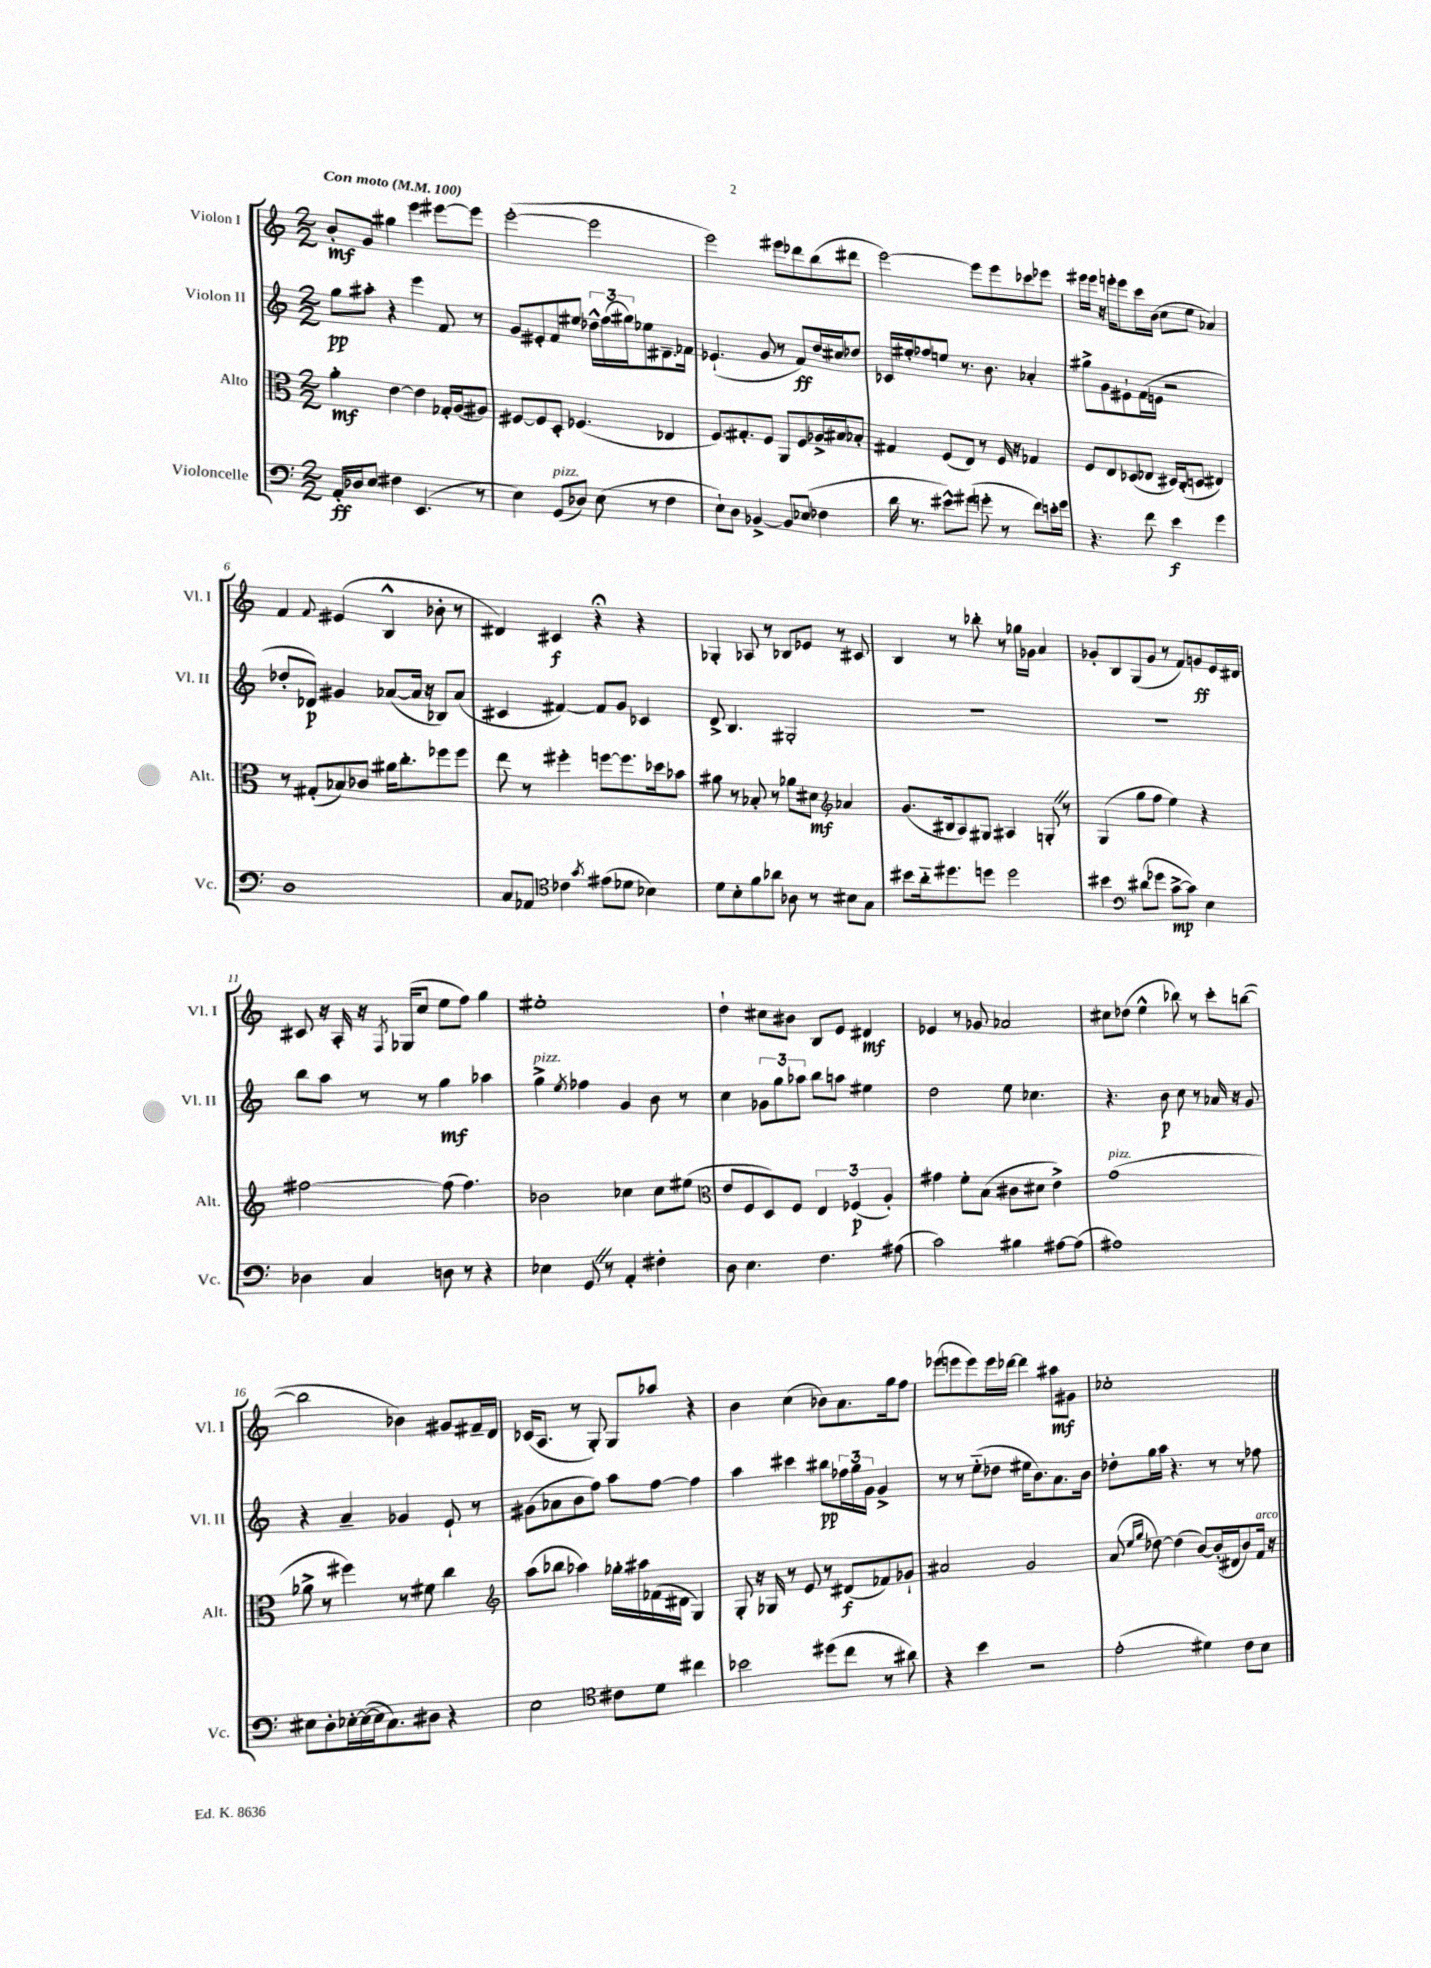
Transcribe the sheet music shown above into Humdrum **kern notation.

**kern	**dynam	**kern	**dynam	**kern	**dynam	**kern	**dynam
*part4	*part4	*part3	*part3	*part2	*part2	*part1	*part1
*staff4	*staff4	*staff3	*staff3	*staff2	*staff2	*staff1	*staff1
*I"Violoncelle	*	*I"Alto	*	*I"Violon II	*	*I"Violon I	*
*I'Vc.	*	*I'Alt.	*	*I'Vl. II	*	*I'Vl. I	*
*clefF4	*	*clefC3	*	*clefG2	*	*clefG2	*
*k[]	*	*k[]	*	*k[]	*	*k[]	*
*M2/2	*	*M2/2	*	*M2/2	*	*M2/2	*
*MM100	*	*MM100	*	*MM100	*	*MM100	*
=1	=1	=1	=1	=1	=1	=1	=1
!	!	!	!	!	!	!LO:TX:a:B:t=Con moto	!
16AA'/LL	ff	4a'\	mf	8gg\L	pp	8b'/L	mf
16D-X/J	.	.	.	.	.	.	.
8E/J	.	.	.	8aa#X'\J	.	8g/J	.
4F#X\	.	[4e\	.	4r	.	4gg#X\	.
(4.EE/	.	4e\]	.	4eee\	.	4eee\	.
.	.	16G-X'/LL	.	8f/	.	[8eee#X\L	.
.	.	(16A/J	.	.	.	.	.
8r	.	8A#X/J)	.	8r	.	8eee#\J]	.
=2	=2	=2	=2	=2	=2	=2	=2
4E\)	.	[8F#X/L	.	8g/L	.	([2eee'\	.
.	.	8F#/]	.	8e#X'/	.	.	.
!LO:TX:a:i:t=pizz.	!	!	!	!	!	!	!
(8GG/L	.	8D'/J	.	8f/	.	.	.
8D-X/J)	.	(4.F-X/	.	8ee#X/J	.	.	.
(8E\	.	.	.	24dd-X^^\LL	.	2eee\]	.
.	.	.	.	(24ff\	.	.	.
.	.	.	.	24gg#X\J)	.	.	.
8r	.	.	.	8ee-X\	.	.	.
4F\	.	4E-X/	.	8.d#X~\	.	.	.
.	.	.	.	16f-X\Jk	.	.	.
=3	=3	=3	=3	=3	=3	=3	=3
8E`\L)	.	8.F/L)	.	(4.e-X`/	.	2eee\)	.
8D\J	.	.	.	.	.	.	.
.	.	8.G#X'/	.	.	.	.	.
[4BB-X^/	.	.	.	.	.	.	.
.	.	8F/J	.	8g/	.	.	.
8BB-/L]	.	8AA/L	.	8r	.	8eee#X\L	.
(8E-X/J	.	8F/	.	8f/L)	ff	8ddd-X\	.
4F-X\	.	16A-X^/L	.	16dd/L	.	(8bb\	.
.	.	16B#X/J	.	16cc#X/J	.	.	.
.	.	8B-X'/J	.	8dd-X/J	.	8ddd#X\J	.
=4	=4	=4	=4	=4	=4	=4	=4
16d\	.	4G#X/	.	16c-X/LL	.	[2eee\)	.
8.r	.	.	.	16ee#X'/J	.	.	.
.	.	.	.	8ff-X/	.	.	.
8e#X^^\L)	.	(8F/L	.	8een/J	.	.	.
(8g#X\J	.	8E/J)	.	8.r	.	.	.
8gn'\	.	8r	.	.	.	8eee\L]	.
.	.	.	.	8.b\	.	.	.
8r	.	16F/	.	.	.	8eee\	.
.	.	16r	.	.	.	.	.
8f\L)	.	4G-X/	.	4a-X'/	.	8ccc-X\	.
16en'\L	.	.	.	.	.	8eee-X\J	.
16g\JJ	.	.	.	.	.	.	.
=5	=5	=5	=5	=5	=5	=5	=5
4.r	.	8F/L	.	8gg#X^\L	.	16eee#X\LL	.
.	.	.	.	.	.	16eee#\JJ	.
.	.	8E/	.	8g\	.	16r	.
.	.	.	.	.	.	16eeen'\KL	.
.	.	(8D-X/	.	8e#X`\	.	8eee\	.
8f\	.	8E-X/J	.	(16f\L	.	16ccc\L	.
.	.	.	.	16en\JJ	.	(16b\JJ	.
4e\	f	16D#X/LL)	.	2r	.	8cc\L	.
.	.	(16C'/J	.	.	.	.	.
.	.	8Dn/J	.	.	.	8ee\J	.
4g\	.	4E#X/)	.	.	.	4a-X/)	.
!!LO:LB:g=z
=6	=6	=6	=6	=6	=6	=6	=6
1D	.	8r	.	8dd-X'/L	.	4f/	.
.	.	(8G#X'/L	.	8d-X/J)	p	.	.
.	.	.	.	.	.	8qqf/	.
.	.	8B-X/)	.	4g#X/	.	(4e#X/	.
.	.	8c-X/J	.	.	.	.	.
.	.	16a#X\KL	.	([8a-X/L	.	4B^^/	.
.	.	8.cc'\	.	.	.	.	.
.	.	.	.	16a-/Jk]	.	.	.
.	.	.	.	16r	.	.	.
.	.	8ff-X\	.	8B-X/L)	.	8b-X'\	.
.	.	8ff-\J	.	(8a-/J	.	8r	.
=7	=7	=7	=7	=7	=7	=7	=7
8C/L	.	8ee\	.	4c#X/	.	4d#X/)	.
8AA-X/J	.	8r	.	.	.	.	.
*clefC4	*	*	*	*	*	*	*
4c-X\	.	4ff#X'\	.	[4f#X/)	.	4c#X/	f
8qg/	.	.	.	.	.	.	.
(8e#X\L	.	[8ffn\L	.	8f#/L]	.	4r;<	.
8d-X\J	.	8.ff\]	.	8g/J	.	.	.
4B-X\)	.	.	.	4c-X/	.	4r	.
.	.	16dd-X\k	.	.	.	.	.
.	.	8b-X\J	.	.	.	.	.
=8	=8	=8	=8	=8	=8	=8	=8
8d\L	.	8a#X\	.	8d^/	.	4G-X'/	.
8B'\	.	8r	.	4.B/	.	.	.
8f\	.	8B-X'/	.	.	.	8A-X/	.
8a-X\J	.	8r	.	.	.	8r	.
8A-X\	.	8a-X\L	.	2G#X'/	.	8B-X/L	.
8r	.	8d#X\J	mf	.	.	8e-X/J	.
*	*	*clefG2	*	*	*	*	*
8B#X\L	.	4a-X/	.	.	.	8r	.
8G\J	.	.	.	.	.	8c#X/	.
=9	=9	=9	=9	=9	=9	=9	=9
8b#X\L	.	(8.g/L	.	1r	.	4B/	.
16a\k	.	.	.	.	.	.	.
8.dd#X\	.	16B#X/k	.	.	.	.	.
.	.	8A/)	.	.	.	8r	.
8ddn\J	.	8G#X/J	.	.	.	8bb-X'\	.
2dd\	.	4A#X/	.	.	.	8r	.
.	.	.	.	.	.	16gg-X\LL	.
.	.	.	.	.	.	16g-X\JJ	.
.	.	8Gn'Z/	.	.	.	4a/	.
.	.	8r	.	.	.	.	.
=10	=10	=10	=10	=10	=10	=10	=10
4b#X\	.	(4G/	.	1r	.	8g-X'/L	.
.	.	.	.	.	.	8B/	.
*clefF4	*	*	*	*	*	*	*
(8d#X\L	.	8gg\L	.	.	.	(8G/	.
8g-X\J	.	8ff\J	.	.	.	8g-/J	.
[8c^\L	mp	4ee\)	.	.	.	8r	.
8c\J])	.	.	.	.	.	8f/L)	.
4E\	.	4r	.	.	.	8gn/	ff
.	.	.	.	.	.	16e/L	.
.	.	.	.	.	.	16d#X/JJ	.
!!LO:LB:g=z
=11	=11	=11	=11	=11	=11	=11	=11
4D-X\	.	[2ff#X\	.	8bb\L	.	8c#X/	.
.	.	.	.	8aa\J	.	16r	.
.	.	.	.	.	.	16A'/	.
4C/	.	.	.	8r	.	16r	.
.	.	.	.	.	.	8qF/	.
.	.	.	.	.	.	(16G-X/KL	.
.	.	.	.	8r	.	8cc/J	.
8Dn\	.	(8ff#\]	.	4gg\	mf	8ee\L	.
8r	.	4.ff#\)	.	.	.	8ff\J)	.
4r	.	.	.	4aa-X\	.	4gg\	.
=12	=12	=12	=12	=12	=12	=12	=12
!	!	!	!	!LO:TX:a:i:t=pizz.	!	!	!
4E-X\	.	2b-X\	.	4gg^\	.	1ee#X'	.
.	.	.	.	8qee/	.	.	.
8GGZ/	.	.	.	4ff-X\	.	.	.
8r	.	.	.	.	.	.	.
4AA'/	.	4cc-X\	.	4g/	.	.	.
4F#X'\	.	8cc-\L	.	8b\	.	.	.
.	.	(8ee#X\J	.	8r	.	.	.
=13	=13	=13	=13	=13	=13	=13	=13
*	*	*clefC3	*	*	*	*	*
8D\	.	8e/L	.	4cc\	.	4dd`\	.
4.E\	.	8F/	.	.	.	.	.
.	.	8D/)	.	12g-X\L	.	8cc#X\L	.
.	.	.	.	12gg\	.	.	.
.	.	8F/J	.	.	.	8b#X\J	.
.	.	.	.	12aa-X\J	.	.	.
4.F\	.	6E/	.	8bb\L	.	8B/L	.
.	.	.	.	8aan\J	.	8e/J	.
.	.	(6F-X/	p	.	.	.	.
.	.	.	.	4ee#X\	.	4d#X/	mf
.	.	6A'/)	.	.	.	.	.
(8A#X\	.	.	.	.	.	.	.
=14	=14	=14	=14	=14	=14	=14	=14
2c\)	.	4g#X\	.	2dd\	.	4e-X/	.
.	.	8f'\L	.	.	.	8r	.
.	.	(8B\J	.	.	.	8g-X/	.
4B#X\	.	8c#X\L	.	8ee\	.	2a-X/	.
.	.	8d#X\J	.	4.cc-X\	.	.	.
[8A#X\L	.	4e^\)	.	.	.	.	.
(8A#\J]	.	.	.	.	.	.	.
=15	=15	=15	=15	=15	=15	=15	=15
!	!	!LO:TX:a:i:t=pizz.	!	!	!	!	!
1A#X)	.	(1g	.	4.r	.	8cc#X\L	.
.	.	.	.	.	.	(8dd-X\J	.
.	.	.	.	.	.	4ee^^\	.
.	.	.	.	8b\	p	.	.
.	.	.	.	8cc\	.	8bb-X\)	.
.	.	.	.	8r	.	8r	.
.	.	.	.	16a-X/	.	8ccc'\L	.
.	.	.	.	16r	.	.	.
.	.	.	.	8g/	.	([8bbn\J	.
!!LO:LB:g=z
=16	=16	=16	=16	=16	=16	=16	=16
8E#X\L	.	8a-X^\	.	4r	.	2bb\]	.
8D'\	.	8r	.	.	.	.	.
[16E-X'\L	.	4ff#X\)	.	4a~/	.	.	.
(16E-\_	.	.	.	.	.	.	.
16E-\J]	.	.	.	.	.	.	.
8.C\)	.	.	.	.	.	.	.
.	.	8r	.	4g-X/	.	4b-X\)	.
8D#X\J	.	8f#X\	.	.	.	.	.
4r	.	4cc\	.	8e`/	.	8g#X/L	.
.	.	.	.	8r	.	16f#X~/L	.
.	.	.	.	.	.	16d/JJ	.
=17	=17	=17	=17	=17	=17	=17	=17
*	*	*clefG2	*	*	*	*	*
2E\	.	(8aa\L	.	(8g#X\L	.	(16c-X/KL	.
.	.	.	.	.	.	8.A/J	.
.	.	8bb-X\J	.	8a-X\	.	.	.
.	.	4aa-X\)	.	8b\	.	8r	.
.	.	.	.	8ff\J)	.	8G'/)	.
*clefC4	*	*	*	*	*	*	*
8c#X\L	.	16gg-X'\LL	.	8aa\L	.	8G/L	.
.	.	16aa#X\	.	.	.	.	.
8d\J	.	(16f-X\	.	[8ff\J	.	8aa-X/J	.
.	.	16d#X\JJ	.	.	.	.	.
4cc#X\	.	4G/)	.	4ff\]	.	4r	.
=18	=18	=18	=18	=18	=18	=18	=18
2b-X\	.	8G'/	.	4aa\	.	4b\	.
.	.	16r	.	.	.	.	.
.	.	16G-X/	.	.	.	.	.
.	.	8r	.	4ccc#X\	.	(4cc\	.
.	.	8e/	.	.	.	.	.
(8dd#X\L	.	8r	.	8bb#X\L	pp	8b-X\L)	.
8cc\J	.	(8d#X/L	f	24ff-X\L	.	8.a\	.
.	.	.	.	24gg\	.	.	.
.	.	.	.	24g\JJ	.	.	.
8r	.	8f-X/)	.	4g^/	.	.	.
.	.	.	.	.	.	16gg\k	.
8a#X\)	.	8g-X`/J	.	.	.	8ff\J	.
=19	=19	=19	=19	=19	=19	=19	=19
4r	.	2a#X/	.	8r	.	(8eee-X\L	.
.	.	.	.	8r	.	8eeen\	.
4b\	.	.	.	(8ee\L	.	8eee\)	.
.	.	.	.	8dd-X\J	.	16eee\L	.
.	.	.	.	.	.	[16ddd-X\JJ	.
2r	.	2g/	.	16ee#X\KL	.	4ddd-\]	.
.	.	.	.	8.b\)	.	.	.
.	.	.	.	8.a\	.	8aa#X\L	mf
.	.	.	.	.	.	8g#X\J	.
.	.	.	.	16b\Jk	.	.	.
=20	=20	=20	=20	=20	=20	=20	=20
(2e'\	.	(8a/	.	8dd-X'\L	.	1cc-X'	.
.	.	16qqee/LL	.	.	.	.	.
.	.	16qqgg/JJ	.	.	.	.	.
.	.	[8dd-X\)	.	16gg\L	.	.	.
.	.	.	.	16aa\JJ	.	.	.
.	.	(4dd-\]	.	4.r	.	.	.
4d#X\)	.	[8b/L)	.	.	.	.	.
.	.	(16b'/L]	.	8r	.	.	.
.	.	16d#X/J	.	.	.	.	.
8c\L	.	8b/)	.	8r	.	.	.
!	!	!LO:TX:a:i:t=arco	!	!	!	!	!
8B\J	.	16f/Jk	.	8ff-X\	.	.	.
.	.	16r	.	.	.	.	.
==	==	==	==	==	==	==	==
*-	*-	*-	*-	*-	*-	*-	*-
